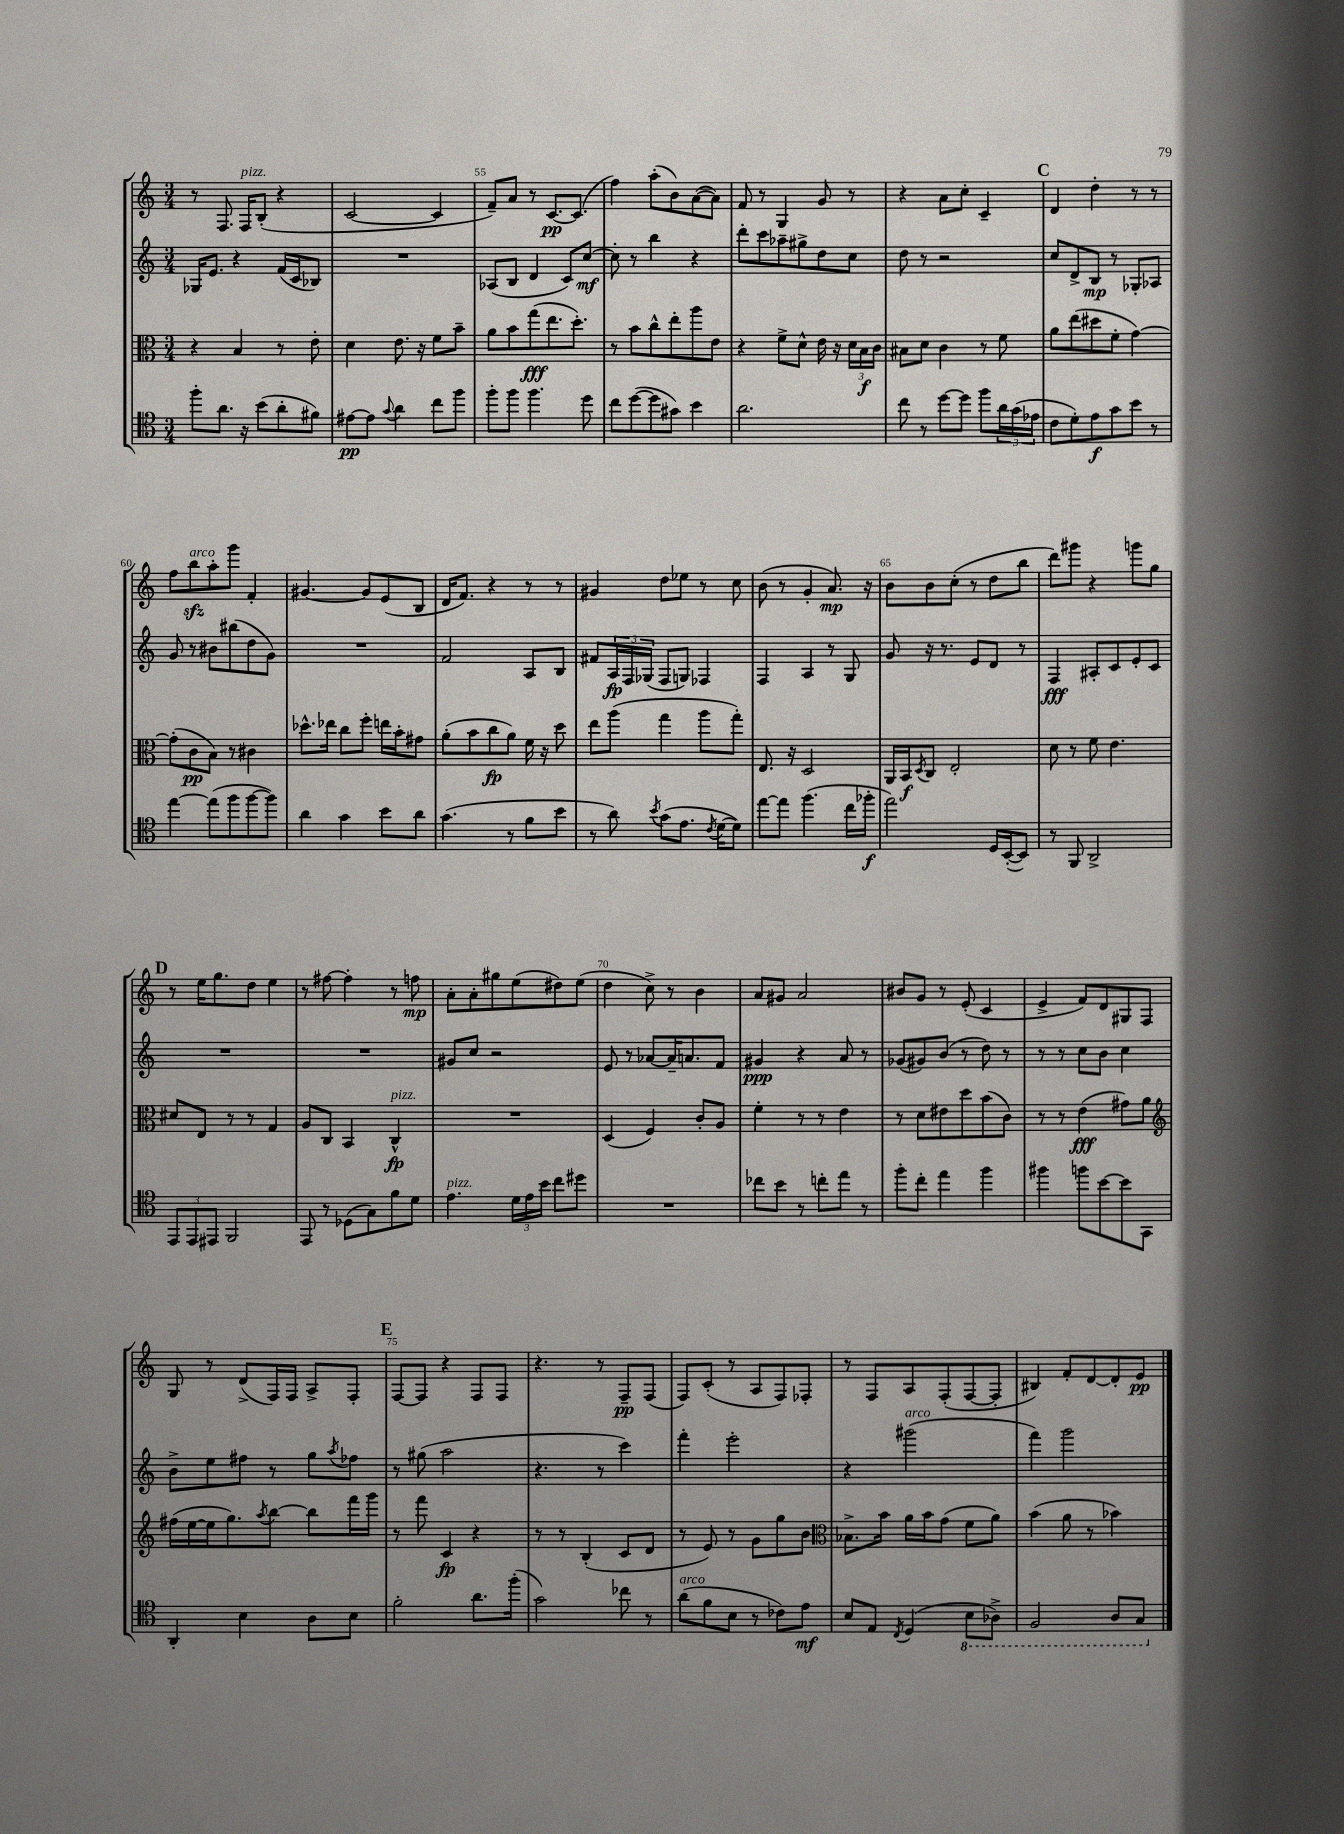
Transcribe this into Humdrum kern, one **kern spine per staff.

**kern	**dynam	**kern	**dynam	**kern	**dynam	**kern	**dynam
*part4	*part4	*part3	*part3	*part2	*part2	*part1	*part1
*staff4	*staff4	*staff3	*staff3	*staff2	*staff2	*staff1	*staff1
*clefC4	*	*clefC3	*	*clefG2	*	*clefG2	*
*k[]	*	*k[]	*	*k[]	*	*k[]	*
*M3/4	*	*M3/4	*	*M3/4	*	*M3/4	*
=53	=53	=53	=53	=53	=53	=53	=53
8ff'\L	.	4r	.	16G-X/KL	.	8r	.
.	.	.	.	8.e/J	.	.	.
8.a\J	.	.	.	.	.	8.F/	.
.	.	4B/	.	4r	.	.	.
!	!	!	!	!	!	!LO:TX:a:i:t=pizz.	!
16r	.	.	.	.	.	16F/KL	.
(8b\L	.	.	.	.	.	(8B'/J	.
8a'\	.	8r	.	(16f/LL	.	4r	.
.	.	.	.	16c/J	.	.	.
8f#X\J)	.	8e'\	.	8B-X/J)	.	.	.
=54	=54	=54	=54	=54	=54	=54	=54
[8e#X\L	pp	4d\	.	2.r	.	[2c/	.
8e#\J]	.	.	.	.	.	.	.
8qqg/	.	.	.	.	.	.	.
4a\	.	8.e\	.	.	.	.	.
.	.	16r	.	.	.	.	.
8cc\L	.	8f\L	.	.	.	4c/]	.
8ff\J	.	8b~\J	.	.	.	.	.
=55	=55	=55	=55	=55	=55	=55	=55
8ff'\L	.	8a\L	.	(8A-X/L	.	8f~/L)	.
8ff\J	.	8b\	.	8B/J	.	8a/J	.
4.ff\	.	(8gg\	fff	4d/	.	8r	.
.	.	8.ee\	.	.	.	[8.c/L	pp
.	.	.	.	8c/L)	.	.	.
.	.	8.dd'\J)	.	.	.	(8.c/J]	.
8dd\	.	.	.	[8cc/J	mf	.	.
=56	=56	=56	=56	=56	=56	=56	=56
8cc\L	.	8r	.	8cc'\]	.	4ff\)	.
([8dd\	.	8b\L	.	8r	.	.	.
8dd\]	.	8cc^^\	.	4bb\	.	(8aa'\L	.
8g#X\J)	.	8ee'\	.	.	.	8b\)	.
4b\	.	8aa\	.	4r	.	([8a\	.
.	.	8e\J	.	.	.	8a\J])	.
=57	=57	=57	=57	=57	=57	=57	=57
2.a\	.	4r	.	8ddd'\L	.	8f/	.
.	.	.	.	8ccc\	.	8r	.
.	.	8f^\L	.	8aa-X~\	.	4G/	.
.	.	8d^^\J	.	8gg#X^\	.	.	.
.	.	16e\	.	8dd\	.	8g/	.
.	.	16r	.	.	.	.	.
.	.	24d\LL	.	8cc\J	.	8r	.
.	.	24B\	f	.	.	.	.
.	.	24c\JJ	.	.	.	.	.
=58	=58	=58	=58	=58	=58	=58	=58
8cc\	.	8B#X\L	.	8dd\	.	4r	.
8r	.	8d\J	.	8r	.	.	.
[8dd\L	.	4c\	.	2r	.	8a\L	.
8dd\J]	.	.	.	.	.	8cc'\J	.
8ff\L	.	8r	.	.	.	4c~/	.
24a\L	.	8f\	.	.	.	.	.
(24g\	.	.	.	.	.	.	.
24e-X\JJ	.	.	.	.	.	.	.
!!LO:REH:place=s1:t=C
=59	=59	=59	=59	=59	=59	=59	=59
8c\L	.	8a\L	.	8cc/L	.	4d/	.
8d'\)	.	(8ee\	.	8d^/	.	.	.
8e\	f	8dd#X\	.	8B/J	mp	4dd'\	.
8g\	.	8f'\J	.	8r	.	.	.
8b\J	.	[4g\)	.	8G-X'/L	.	8r	.
8r	.	.	.	8A-X/J	.	8r	.
!!LO:LB:g=z
=60	=60	=60	=60	=60	=60	=60	=60
[4ee\	.	(8g'\L]	.	8g/	.	8ff\L	.
!	!	!	!	!	!	!LO:TX:a:i:t=arco	!
.	.	8c\	pp	8r	.	8bbzz\	.
(8ee\L]	.	8B\J)	.	8b#X\L	.	8aa'\	.
8ff\	.	8r	.	(8bb#X\	.	8ggg\J	.
[8ff\	.	4c#X\	.	8dd\	.	4f'/	.
8ff\J])	.	.	.	8g\J)	.	.	.
=61	=61	=61	=61	=61	=61	=61	=61
4a\	.	8.dd-X^^\L	.	2.r	.	[4.g#X/	.
.	.	16ee-X\Jk	.	.	.	.	.
4g\	.	8cc\L	.	.	.	.	.
.	.	8ff'\J	.	.	.	8g#/L]	.
8b\L	.	16een\LL	.	.	.	(8e/	.
.	.	16b'\J	.	.	.	.	.
8a\J	.	8g#X\J	.	.	.	8B/J	.
=62	=62	=62	=62	=62	=62	=62	=62
(4.g\	.	(8a'\L	.	2f/	.	16d/KL	.
.	.	.	.	.	.	8.f/J)	.
.	.	8b\	.	.	.	.	.
.	.	8cc\	fp	.	.	4r	.
8r	.	8a\J)	.	.	.	.	.
8f\L	.	16f\	.	8A/L	.	8r	.
.	.	16r	.	.	.	.	.
8b\J	.	8dd\	.	8B/J	.	8r	.
=63	=63	=63	=63	=63	=63	=63	=63
8r	.	8ee\L	.	8f#X/L	.	4g#X/	.
8a\)	.	(8aa\J	.	24A/L	fp	.	.
.	.	.	.	24F/	.	.	.
.	.	.	.	(24G-X/JJ	.	.	.
8qb/	.	.	.	.	.	.	.
(8g\L	.	4gg\	.	8F/L	.	8dd\L	.
8.e\J	.	.	.	8Gn/J)	.	8ee-X\J	.
.	.	8aa\L	.	4F-X/	.	8r	.
8qc/	.	.	.	.	.	.	.
[16d\KL	.	.	.	.	.	.	.
8d\J])	.	8gg'\J)	.	.	.	8cc\	.
=64	=64	=64	=64	=64	=64	=64	=64
[8ee\L	.	8.E/	.	4F/	.	(8b\	.
8ee\J]	.	.	.	.	.	8r	.
.	.	16r	.	.	.	.	.
(4.ff\	.	2D/	.	4A/	.	4g'/	.
.	.	.	.	8r	.	8.a/)	mp
16cc\LL	.	.	.	8G/	.	.	.
16ff-X'\JJ	f	.	.	.	.	16r	.
=65	=65	=65	=65	=65	=65	=65	=65
2ee\)	.	16AA/LL	.	8g/	.	8b\L	.
.	.	16BB/J	f	.	.	.	.
.	.	8qD/	.	.	.	.	.
.	.	8C/J	.	16r	.	8b\	.
.	.	.	.	8.r	.	.	.
.	.	2E'/	.	.	.	(8cc'\J	.
.	.	.	.	8e/L	.	8r	.
16D/LL	.	.	.	8d/J	.	8dd\L	.
([16BB'/J	.	.	.	.	.	.	.
8BB/J])	.	.	.	8r	.	8bb\J	.
=66	=66	=66	=66	=66	=66	=66	=66
8r	.	8d\	.	4F/	fff	8ddd\L)	.
8FF/	.	8r	.	.	.	8ggg#X\J	.
2AA^/	.	8f\	.	8A#X'/L	.	4r	.
.	.	4.e\	.	8c/	.	.	.
.	.	.	.	8e'/	.	8gggn\L	.
.	.	.	.	8c/J	.	8gg\J	.
!!LO:LB:g=z
!!LO:REH:place=s1:t=D
=67	=67	=67	=67	=67	=67	=67	=67
12EE/L	.	8d#X/L	.	2.r	.	8r	.
12EE/	.	.	.	.	.	.	.
.	.	8E/J	.	.	.	16ee\KL	.
12EE#X/J	.	.	.	.	.	.	.
.	.	.	.	.	.	8.gg\	.
2FF/	.	8r	.	.	.	.	.
.	.	8r	.	.	.	8dd\J	.
.	.	4G/	.	.	.	4ee\	.
=68	=68	=68	=68	=68	=68	=68	=68
8EE/	.	8A/L	.	2.r	.	8r	.
8r	.	8C/J	.	.	.	[8ff#X\	.
(8D-X\L	.	4BB/	.	.	.	4ff#'\]	.
8G\)	.	.	.	.	.	.	.
!	!	!LO:TX:a:i:t=pizz.	!	!	!	!	!
8f\	.	4C^^/	fp	.	.	8r	.
8d\J	.	.	.	.	.	8ffn\	mp
=69	=69	=69	=69	=69	=69	=69	=69
!LO:TX:a:i:t=pizz.	!	!	!	!	!	!	!
4.e\	.	2.r	.	8g#X/L	.	8a'\L	.
.	.	.	.	8cc/J	.	8a'\	.
.	.	.	.	2r	.	8gg#X\	.
24d\LL	.	.	.	.	.	(8ee\	.
24e\	.	.	.	.	.	.	.
24b\JJ	.	.	.	.	.	.	.
8cc\L	.	.	.	.	.	8dd#X\)	.
8dd#X\J	.	.	.	.	.	(8ee\J	.
=70	=70	=70	=70	=70	=70	=70	=70
2.r	.	(4D/	.	8e/	.	4dd\	.
.	.	.	.	8r	.	.	.
.	.	4F/)	.	[8a-X/L	.	8cc^\)	.
.	.	.	.	16a-~/K]	.	8r	.
.	.	.	.	8.an/	.	.	.
.	.	8c'/L	.	.	.	4b\	.
.	.	8A/J	.	8f/J	.	.	.
=71	=71	=71	=71	=71	=71	=71	=71
8cc-X\L	.	4f'\	.	4g#X/	ppp	8a/L	.
8b\J	.	.	.	.	.	8g#X/J	.
8r	.	8r	.	4r	.	2a/	.
8ccn'\L	.	8r	.	.	.	.	.
8ee\J	.	4e\	.	8a/	.	.	.
8r	.	.	.	8r	.	.	.
=72	=72	=72	=72	=72	=72	=72	=72
8ff'\L	.	8r	.	(8g-X/L	.	8b#X/L	.
8cc'\J	.	8d\L	.	8g#X/)	.	8g/J	.
4ee\	.	8e#X\	.	(8b/J	.	8r	.
.	.	8dd\	.	8r	.	(8e'/	.
4ff\	.	(8b\	.	8dd\)	.	4c/	.
.	.	8c\J)	.	8r	.	.	.
=73	=73	=73	=73	=73	=73	=73	=73
4ff#X\	.	8r	.	8r	.	4e^/	.
.	.	8r	.	8r	.	.	.
8ffn\L	.	(4e\	fff	8cc\L	.	8f/L)	.
[8b\	.	.	.	8b\J	.	8d/	.
8b\]	.	8g#X\L)	.	4cc\	.	8G#X/	.
8GG\J	.	8a\J	.	.	.	8F/J	.
!!LO:LB:g=z
=74	=74	=74	=74	=74	=74	=74	=74
*	*	*clefG2	*	*	*	*	*
4AA'/	.	(16ff#X\LL	.	8b^\L	.	8G/	.
.	.	[16ee\	.	.	.	.	.
.	.	16ee\J]	.	8ee\	.	8r	.
.	.	8.gg\)	.	.	.	.	.
4B\	.	.	.	8ff#X\J	.	(8d^/L	.
.	.	8qaa/	.	.	.	.	.
.	.	[8bb\J	.	8r	.	16F/L)	.
.	.	.	.	.	.	16F/JJ	.
8A\L	.	8bb\L]	.	8gg\L	.	8A^/L	.
.	.	.	.	8qaa/	.	.	.
8B\J	.	16fff\L	.	8ff-X\J	.	8F'/J	.
.	.	16ggg\JJ	.	.	.	.	.
!!LO:REH:place=s1:t=E
=75	=75	=75	=75	=75	=75	=75	=75
2f'\	.	8r	.	8r	.	[8F/L	.
.	.	8fff\	.	(8gg#X\	.	8F/J]	.
.	.	4c/	fp	2aa\	.	4r	.
8.a\L	.	4r	.	.	.	8F/L	.
.	.	.	.	.	.	8F/J	.
(16ff'\Jk	.	.	.	.	.	.	.
=76	=76	=76	=76	=76	=76	=76	=76
2g\)	.	8r	.	4.r	.	4.r	.
.	.	8r	.	.	.	.	.
.	.	(4B'/	.	.	.	.	.
.	.	.	.	8r	.	8r	.
8cc-X\	.	8c/L	.	4ccc\)	.	8F~/L	pp
8r	.	8d/J	.	.	.	(8F/J	.
=77	=77	=77	=77	=77	=77	=77	=77
!LO:TX:a:i:t=arco	!	!	!	!	!	!	!
(8a\L	.	8r	.	4fff'\	.	8F/L)	.
8f\	.	8e/)	.	.	.	(8c'/J	.
8B\J	.	8r	.	2eee'\	.	8r	.
8r	.	8g\L	.	.	.	8A/L	.
8c-X\L)	.	8gg\	.	.	.	8F/)	.
8e\J	mf	8b\J	.	.	.	8F-X'/J	.
=78	=78	=78	=78	=78	=78	=78	=78
*	*	*clefC3	*	*	*	*	*
8B/L	.	8.B-X^\L	.	4r	.	8r	.
8E/J	.	.	.	.	.	8F/L	.
.	.	16b\Jk	.	.	.	.	.
8qC/	.	.	.	.	.	.	.
!	!	!	!	!LO:TX:a:i:t=arco	!	!	!
(4D/	.	16a\LL	.	(2ggg#X\	.	8A/	.
.	.	16b\J	.	.	.	.	.
.	.	(8g\J	.	.	.	(8F'/	.
*8ba	*	*	*	*	*	*	*
8BB\L	.	8f\L	.	.	.	[8F/	.
8AA-X^\J)	.	8a\J)	.	.	.	8F'/J]	.
=79	=79	=79	=79	=79	=79	=79	=79
2FF/	.	(4b\	.	4fff\)	.	4B#X/)	.
.	.	8a\	.	2ggg\	.	8f'/L	.
.	.	8r	.	.	.	[8d/	.
8AA/L	.	4b-X\)	.	.	.	8d'/]	.
8GG/J	.	.	.	.	.	8e/J	pp
*X8ba	*	*	*	*	*	*	*
==	==	==	==	==	==	==	==
*-	*-	*-	*-	*-	*-	*-	*-
